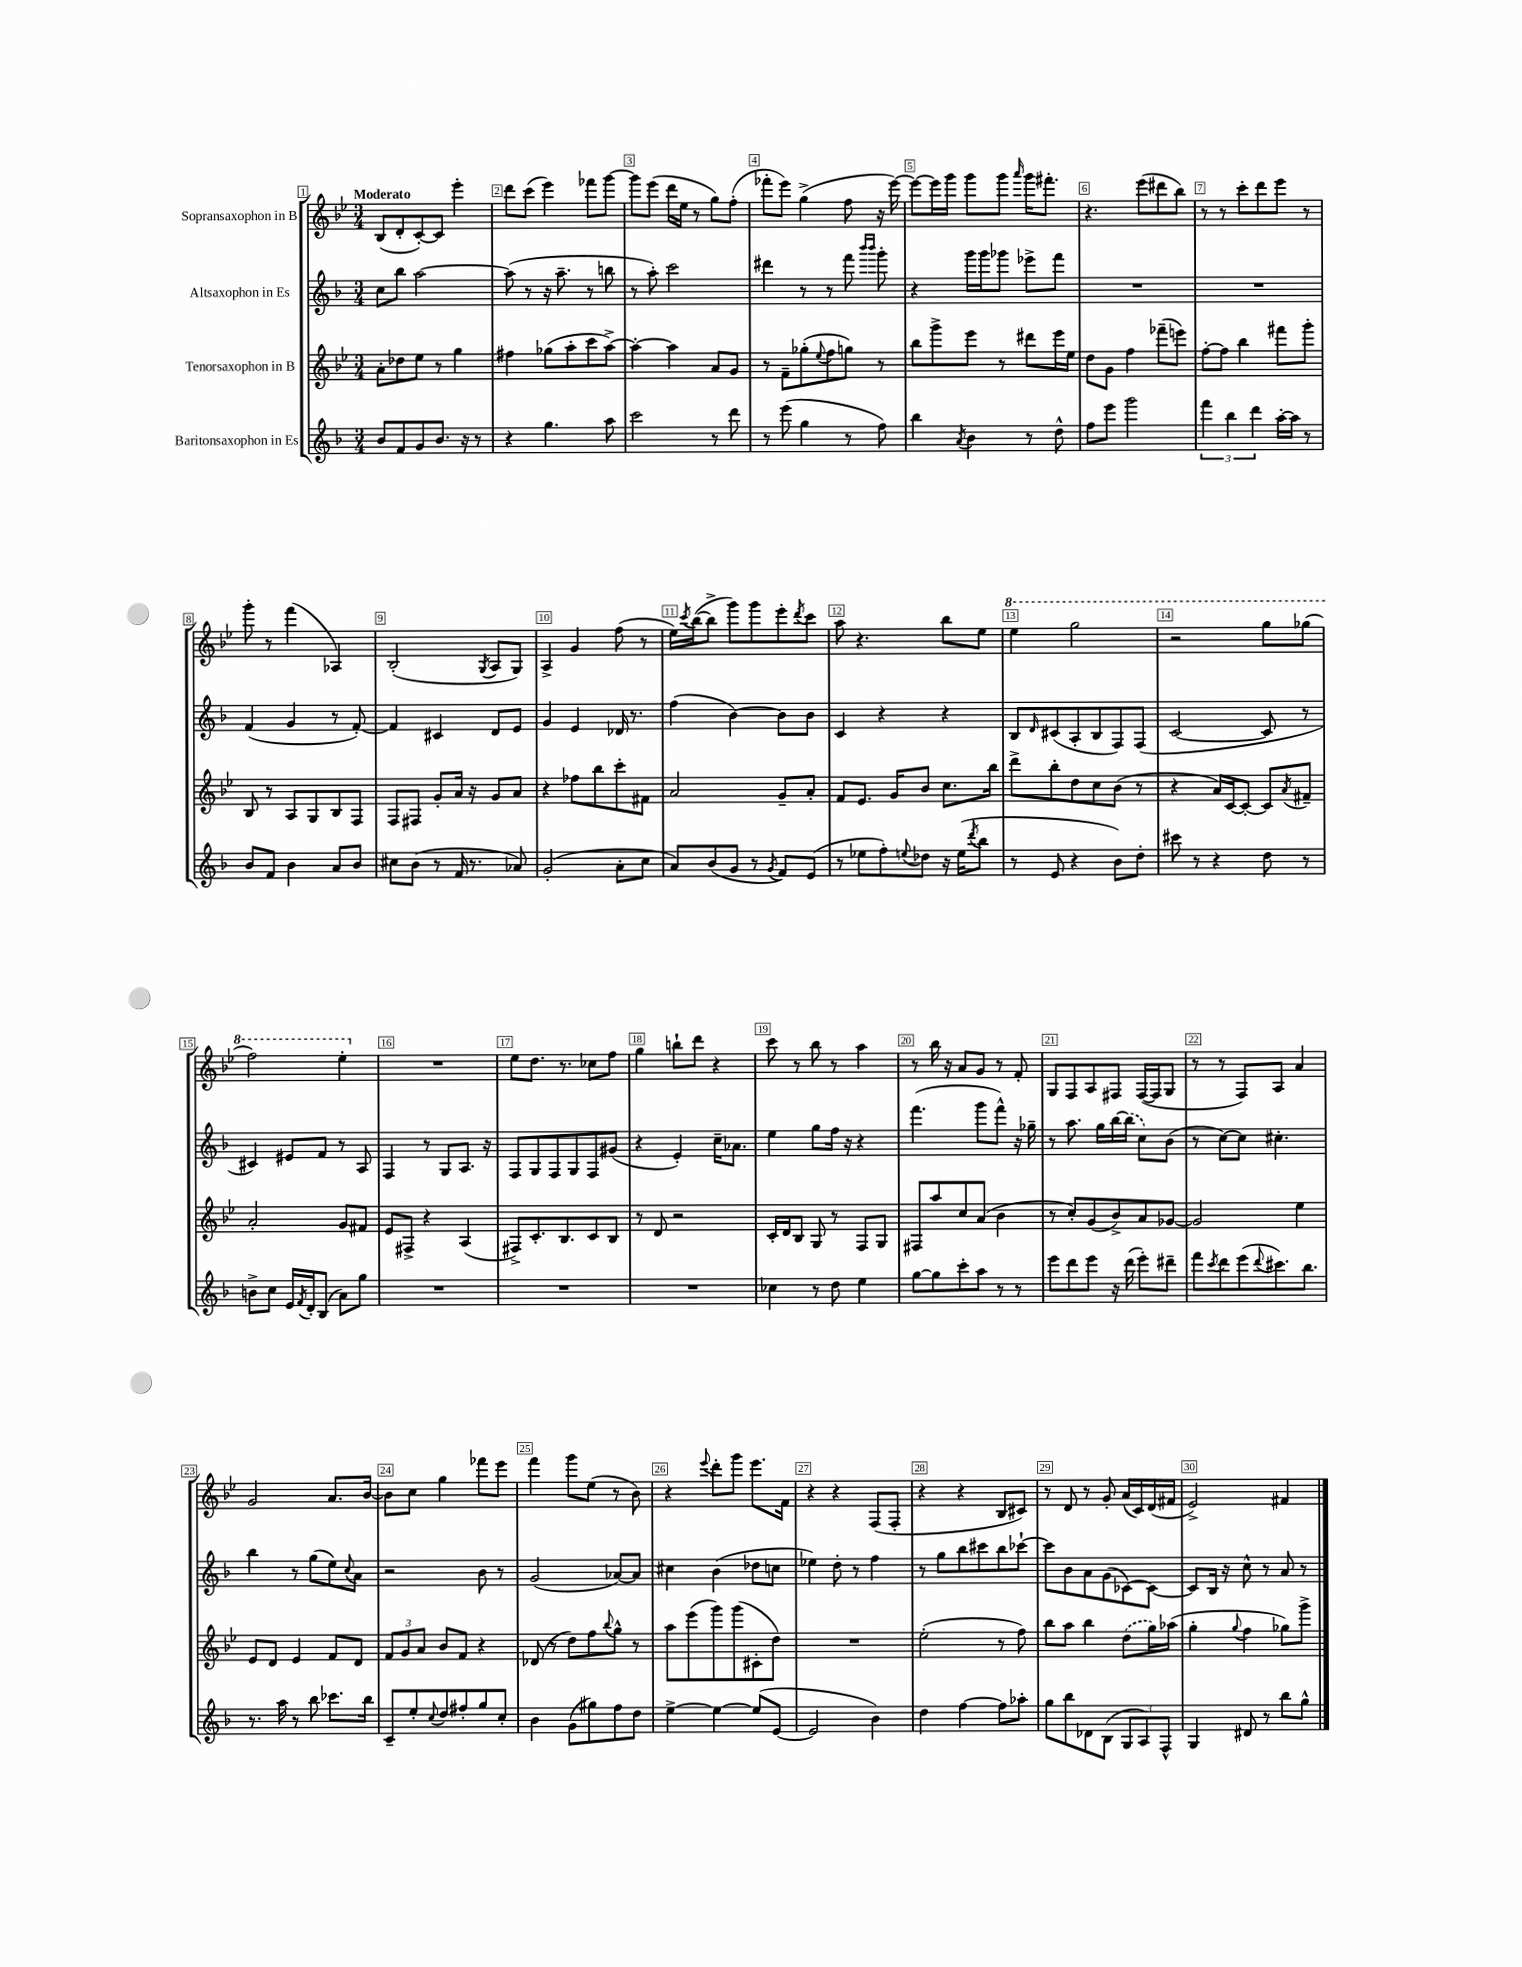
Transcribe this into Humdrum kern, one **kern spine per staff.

**kern	**kern	**kern	**kern
*staff4	*staff3	*staff2	*staff1
*clefG2	*clefG2	*clefG2	*clefG2
*k[b-]	*k[b-e-]	*k[b-]	*k[b-e-]
*M3/4	*M3/4	*M3/4	*M3/4
8b-/L	8a'\L	8cc\L	(8B-/L
8f/	8dd-\	8bb-\J	8d'/
8g/	8ee-\J	[2aa\	[8c'/)
8.b-/J	8r	.	8c/]J
.	4gg\	.	4eee-'\
16r	.	.	.
8r	.	.	.
=	=	=	=
4r	4ff#\	(8aa\]	8ddd\L
.	.	8r	(8ccc\J
4.gg\	(8gg-\L	16r	4eee-\)
.	.	8.aa~\	.
.	8aa'\	.	.
.	8ccc\	8r	8fff-\L
8aa\	[8aa^\J)	8bb\	[8ggg\J
=	=	=	=
2ccc\	4aa'\_	8r	8ggg\]L
.	.	8aa'\)	(8eee-\J
.	4aa\]	2ccc\	16ddd\LL
.	.	.	16ee-\JJ
.	.	.	8r
8r	8a/L	.	8gg\L)
8ddd\	8g/J	.	(8ff'\J
=	=	=	=
8r	8r	4ddd#\	8fff-'\L
(8eee\	8f~\L	.	8eee-\J)
4gg\	(8gg-'\	8r	(4gg^\
.	8qqee-/	.	.
.	8ff\	8r	.
8r	8gg\J)	8fff\	8ff\
.	.	16qqbbb-/LL	.
.	.	16qqbbb-/JJ	.
8ff\)	8r	8ggg'\	16r
.	.	.	[16eee-\)
=	=	=	=
4bb-\	8bb-\L	4r	8eee-\_L
.	8ggg^\	.	16eee-\]L
.	.	.	16ggg\JJ
8qa/	.	.	.
4b-\	8eee-\J	16ggg\LL	8ggg\L
.	.	16ggg\J	.
.	8r	8ggg-\J	8ggg\J
.	.	.	16qqaaa/
8r	8ddd#\L	8eee-^\L	16ggg\LK
.	.	.	8.fff#'\J
8dd^^\	16eee-\L	8fff\J	.
.	16ee-\JJ	.	.
=	=	=	=
8ff\L	8dd\L	2.r	4.r
8eee\J	8g\J	.	.
2ggg\	4ff\	.	.
.	.	.	(8eee-\L
.	(8fff-~\L	.	8ddd#\
.	8eee\J)	.	8bb-\J)
=	=	=	=
6fff\	[8ff'\L	2.r	8r
.	8ff\]J	.	8r
6bb-\	.	.	.
.	4bb-\	.	8ccc'\L
6ddd\	.	.	.
.	.	.	8ddd\
[16aa'\LL	8fff#\L	.	8eee-\J
16aa\]JJ	.	.	.
8r	8ggg'\J	.	8r
=	=	=	=
8b-/L	8B-/	(4f/	8ggg'\
8f/J	8r	.	8r
4b-\	8A/L	4g/	(4fff\
.	8G/	.	.
8a/L	8B-/	8r	4A-/)
8b-/J	8F/J	[8f'/)	.
=	=	=	=
8cc#\L	8F/L	4f/]	(2B-'/
(8b-\J	8F#/J	.	.
8r	8g'/L	4c#/	.
16f/	16a/Jk	.	.
8.r	16r	.	.
.	.	.	8qG/
.	8g/L	8d/L	8A/L
8a-/)	8a/J	8e/J	8G/J)
=	=	=	=
(2g'/	4r	4g/	4A^/
.	8ff-\L	4e/	4g/
.	8bb-\	.	.
8a'\L	8ccc'\	16d-/	(8ff\
.	.	8.r	.
8cc\J	8f#\J	.	8r
=	=	=	=
8a/L)	2a/	(4ff\	16ee-\LL)
.	.	.	8qccc/
.	.	.	([16bb-\J
(8b-/	.	.	8bb-^\]J
8g/J	.	[4b-\)	8ggg\L)
8r	.	.	8ggg\
8qg/	.	.	.
8f/L)	8g~/L	8b-\]L	8eee-'\
.	.	.	8qddd/
(8e/J	8a'/J	8b-\J	8ccc\J
=	=	=	=
8r	8f/L	4c/	8aa\
8ee-\L	8.e-/J	.	4.r
8ff'\)	.	4r	.
.	16g/LK	.	.
8qqee/	.	.	.
8dd-\J	8b-/J	.	.
16r	8.cc\L	4r	8bb-\L
(16ee\LK	.	.	.
8qddd/	.	.	.
8bb-\J	.	.	8ee-\J
.	16bb-\Jk	.	.
=	=	=	=
8r	8ddd^\L	8B-/L	4eee-\
.	.	16qqd/	.
8e/	8bb-'\	(8c#/	.
4r	8dd\	8A'/	2ggg\
.	8cc\	8B-/	.
8b-\L)	(8b-\J	8F/)	.
8dd'\J	8r	(8F/J	.
=	=	=	=
8ccc#\	4r	[2c/	2r
8r	.	.	.
4r	16a/LL)	.	.
.	[16c/J	.	.
.	8c'/_J	.	.
8dd\	8c/]L	8c/]	8ggg\L
.	8qa/	.	.
8r	8f#~/J	8r	(8ggg-\J
=	=	=	=
8b^\L	2a'/	4c#/)	2fff\)
8cc\J	.	.	.
16e/LL	.	8e#/L	.
8qf/	.	.	.
16d'/J	.	.	.
(8B-/J	.	8f/J	.
8a\L)	8g/L	8r	4eee-'\
8gg\J	8f#/J	8A/	.
=	=	=	=
2.r	8e-/L	4F/	2.r
.	8F#^/J	.	.
.	4r	8r	.
.	.	8G/L	.
.	(4A/	8.A/J	.
.	.	16r	.
=	=	=	=
2.r	8F#^/L)	8F/L	8ee-\L
.	8.c'/	8G/	8.dd\J
.	.	8F/	.
.	8.B-/	.	8.r
.	.	8G/	.
.	8c/	8F/	8cc-\L
.	8B-/J	(8g#/J	8ff\J
=	=	=	=
2.r	8r	4r	4gg\
.	8d/	.	.
.	2r	4e'/)	8bb`\L
.	.	.	8ddd\J
.	.	16cc~\LK	4r
.	.	8.a-\J	.
=	=	=	=
4cc-\	16c'/LL	4ee\	8ccc\
.	16d/J	.	.
.	8B-/J	.	8r
8r	8G/	8gg\L	8bb-\
8dd\	8r	16ff\Jk	8r
.	.	16r	.
4ee\	8F/L	4r	4aa\
.	8G/J	.	.
=	=	=	=
[8gg\L	8F#/L	(4.fff\	8r
8gg\]	8aa/	.	16bb-\
.	.	.	16r
8ccc'\	8cc/	.	8a/L
8aa\J	(8a/J	8ggg\L	8g/J
8r	4b-\	8fff^^\J)	8r
8r	.	16r	8f'/
.	.	16gg-~\	.
=	=	=	=
8eee\L	8r	8r	8G/L
8ddd\	8cc'/L)	8.aa\	8F/
8eee\J	(8g/	.	8A/
.	.	16gg\LL	.
16r	8b-^/)	[16bb-\	8F#/J
(16ddd\	.	(16bb-\]JJ	.
8eee'\L)	8a/	8cc\L)	([16F#/LL
.	.	.	16F#/]J
8ddd#~\J	[8g-/J	(8b-\J	8G/J
=	=	=	=
8fff\L	2g-/]	8r	8r
8qccc/	.	.	.
8ddd\	.	[8cc\L)	8r
(8eee\	.	8cc\]J	8F/L)
8qqddd/	.	.	.
8.ccc#\)	.	4.cc#'\	8A/J
.	4ee-\	.	4a/
8.bb-\J	.	.	.
=	=	=	=
8.r	8e-/L	4bb-\	2g/
.	8d/J	.	.
16aa\	.	.	.
8r	4e-/	8r	.
8bb-\	.	(8gg\L	.
8.ccc-\L	8f/L	8ee\)	8.a/L
.	.	8qqcc/	.
.	8d/J	8a\J	.
16bb-\Jk	.	.	[16b-/Jk
=	=	=	=
8c~/L	12f/L	2r	8b-\]L
.	12g/	.	.
8ee'/	.	.	8cc\J
.	12a/J	.	.
8qqcc/	.	.	.
8dd/	8b-/L	.	4gg\
8ff#'/	8f/J	.	.
8gg/	4r	8b-\	8fff-\L
8cc'/J	.	8r	8eee-\J
=	=	=	=
4b-\	(8d-/	(2g/	4fff\
.	8r	.	.
(8g\L	8dd\L)	.	8ggg\L
8gg#\)	8ff\	.	(8ee-\J
.	8qqbb-/	.	.
8ff\	8gg^^\J	[8a-/L)	8r
8dd\J	8r	8a-/]J	8b-\)
=	=	=	=
[4ee^\	8aa\L	4cc#\	4r
.	(8eee-\	.	.
.	.	.	8qqeee-/
4ee\_	8ggg\)	(4b-\	8ddd'\L
.	(8ggg\	.	8ggg\J
(8ee/]L	8c#'\	8dd-\L	8.eee-\L
[8e/J	8dd\J)	8cc\J	.
.	.	.	16f\Jk
=	=	=	=
2e/]	2.r	4ee-\)	4r
.	.	8dd'\	4r
.	.	8r	.
4b-\)	.	4ff\	(8F/L
.	.	.	8F'/J
=	=	=	=
4dd\	(2ee-'\	8r	4r
.	.	8gg\L	.
[4ff\	.	8bb-\	4r
.	.	8ccc#\	.
8ff\]L	8r	8bb-\	8B-/L
8aa-'\J	8ff\)	[8ccc-`\J	8c#/J)
=	=	=	=
8gg\L	8bb-\L	8ccc-\]L	8r
8bb-\	8aa\J	8b-\	8d/
8d-\	4bb-\	8a\	8r
(8B-\J	.	(8g\	8g'/
12G/L	(8dd\L	[8c-\)	(16a/LL
.	.	.	16c/)
12A/)	.	.	.
.	16gg\L)	8c-\_J	(16d/
12F^^/J	.	.	.
.	(16aa-\JJ	.	16f#/JJ
=	=	=	=
4G/	4gg'\	8c-/]L	2e-^/)
.	.	16B-/Jk	.
.	.	16r	.
.	8qqgg/	.	.
8d#/	4ff\	8cc^^\	.
8r	.	8r	.
8bb-\L	8gg-\L)	8a/	4f#/
8gg^^\J	8ggg^\J	8r	.
==	==	==	==
*-	*-	*-	*-
